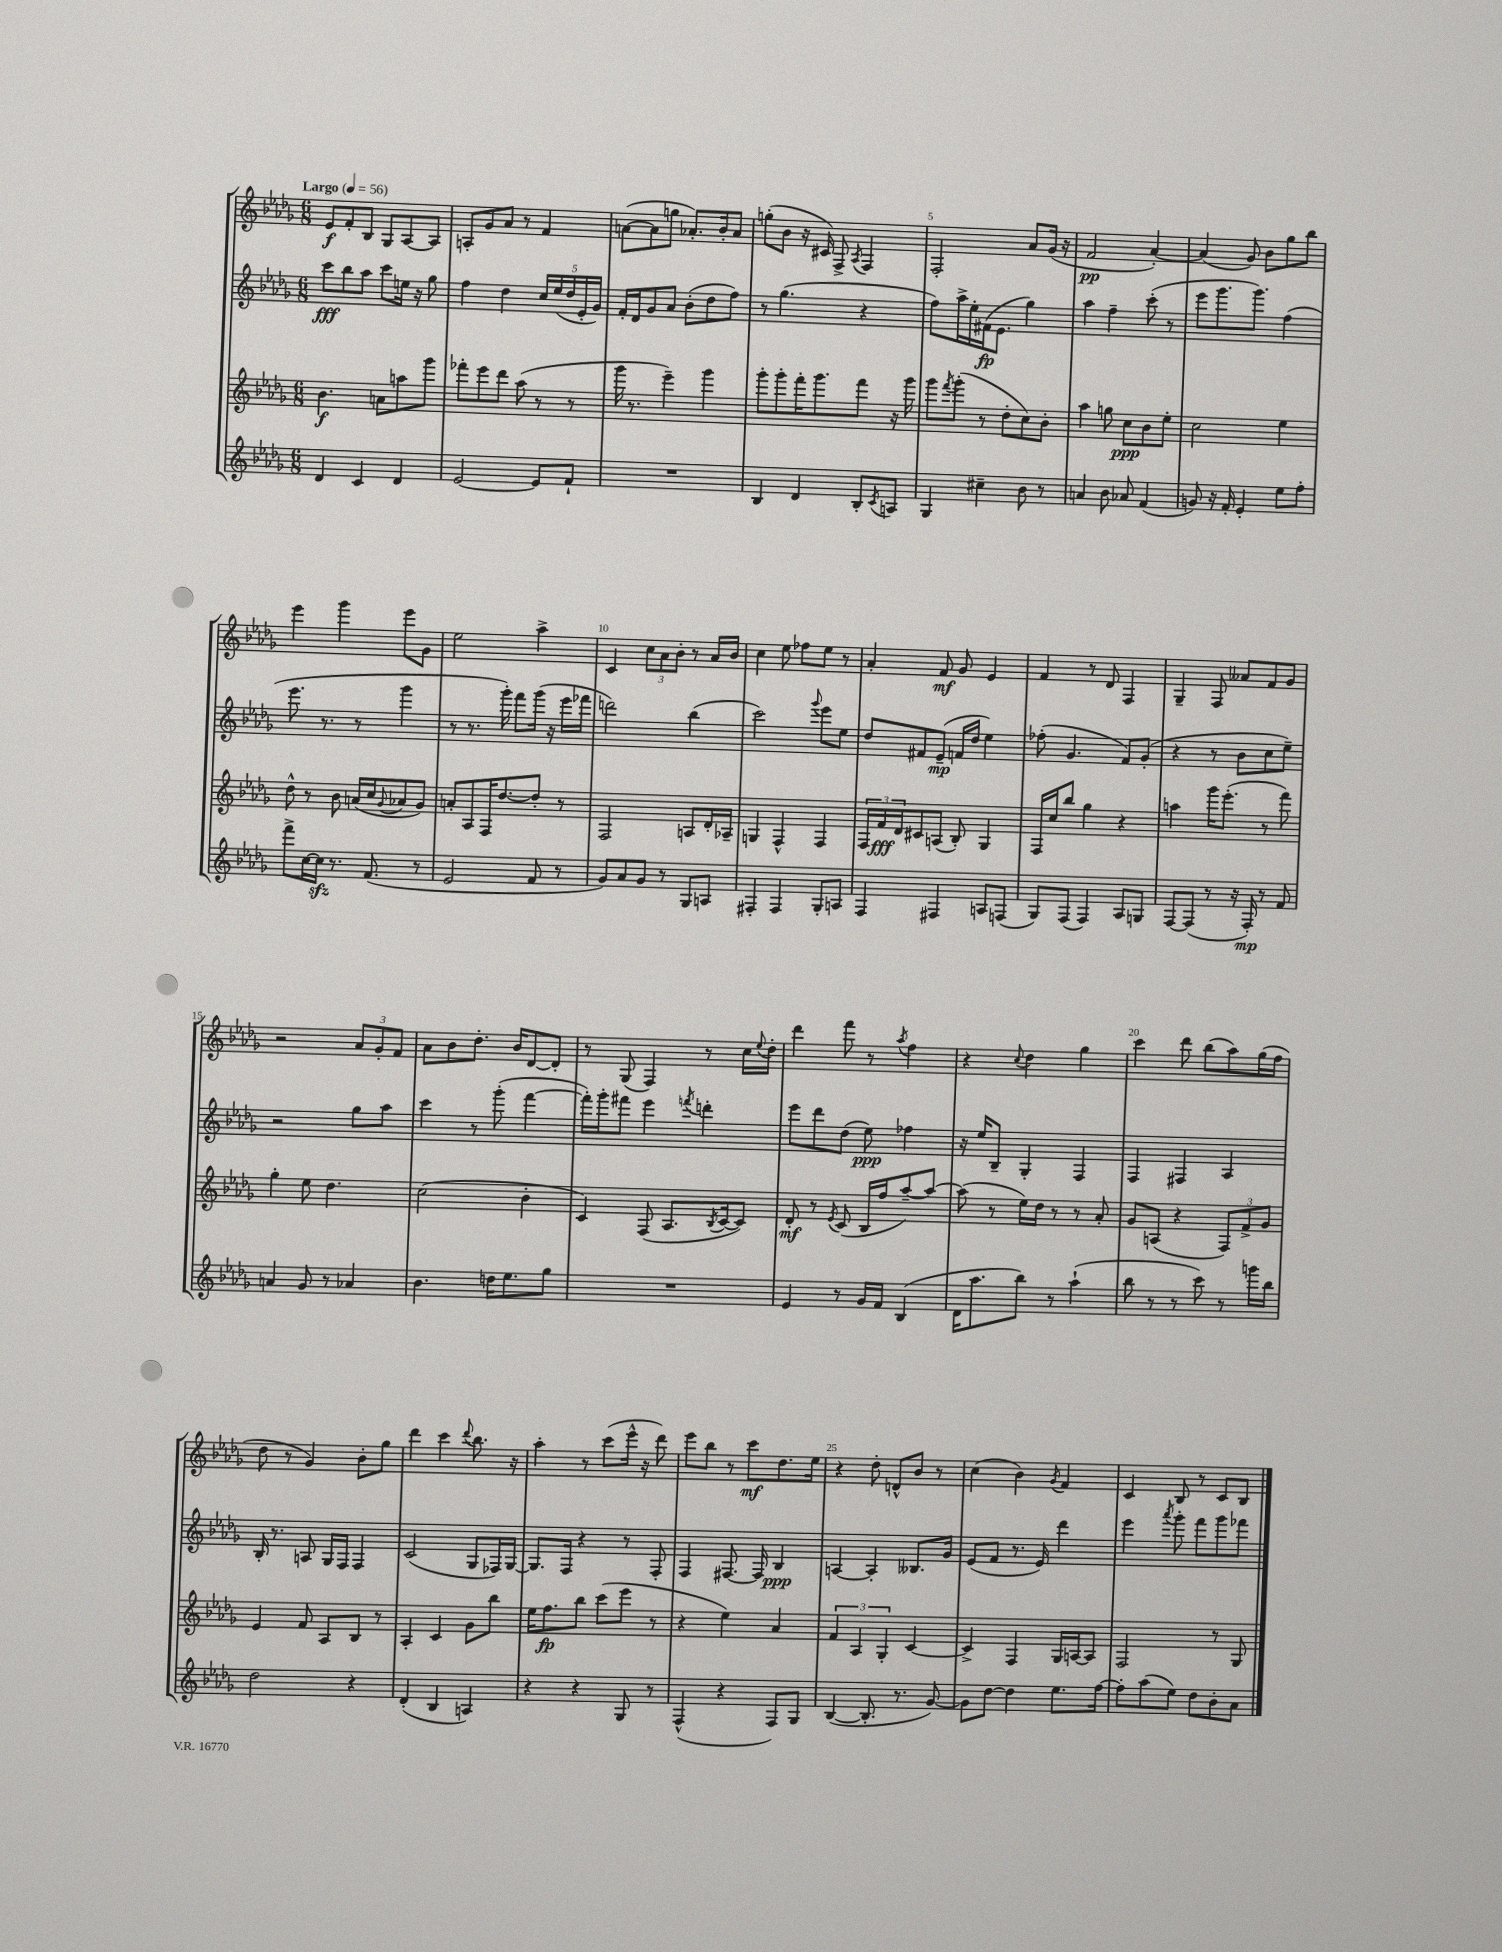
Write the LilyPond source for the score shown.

<<
\new StaffGroup <<
\new Staff = "s0" {
    \clef treble \key des \major \numericTimeSignature \time 6/8 \tempo "Largo" 4 = 56
    ees'8\f f'8-. bes8 ges8 aes8~ aes8 |
    a8-. ges'8 aes'8 r8 f'4 |
    a'8~( a'8 g''8 aes'8.-.) bes'16-. aes'8 |
    g''8-.( bes'8 r16 cis'16) f8-> \acciaccatura { aes8 } f4 |
    f2-. aes'8 ges'16( r16 |
    f'2\pp aes'4~-.) |
    aes'4( ges'8) bes'8 ges''8 bes''8 |
    ees'''4 ges'''4 ees'''8 ges'8 |
    ees''2 aes''4-> |
    c'4 \tuplet 3/2 { c''8 aes'8 bes'8-. } r8 aes'16 bes'16 |
    c''4 ees''8 fes''8 ees''8 r8 |
    aes'4-. f'8\mf ges'8 ees'4 |
    f'4 r8 des'8 f4 |
    ges4-- f8 aeses'8 f'8 ges'8 |
    r2 \tuplet 3/2 { aes'8 ges'8-. f'8 } |
    aes'8 bes'8 des''8.-. bes'16 des'8~ des'8-. |
    r8 ges8( f4) r8 c''16 \appoggiatura { ees''8 } des''16-. |
    des'''4 f'''8 r8 \acciaccatura { aes''8 } f''4 |
    r4 \appoggiatura { c''8 } des''4 ges''4 |
    c'''4 des'''8 bes''8( aes''8) ges''16( f''16 |
    des''8 r8 ges'4) bes'8-. ges''8 |
    des'''4 c'''4 \appoggiatura { des'''8 } bes''8. r16 |
    aes''4-. r8 c'''8( ees'''16-^ r16 des'''8) |
    ees'''8 bes''8 r8 c'''8\mf des''8. ees''16 |
    r4 des''8-. d'8-^ bes'8 r8 |
    c''4( bes'4) \acciaccatura { ges'8 } f'4 |
    c'4 bes8 r8 c'8 bes8 \bar "|." |
}
\new Staff = "s1" {
    \clef treble \key des \major \numericTimeSignature \time 6/8
    c'''8\fff bes''8 aes''8 c'''8 e''16 r16 ges''8 |
    f''4 des''4 \tuplet 5/4 { c''16 ees''16( des''16 ees'16-. ges'16) } |
    f'16-. des'16 ges'8 aes'8 bes'8-.( des''8 f''8) |
    r8 ges''4.( r4 |
    f''8) aes''16-> ees''16-. fis'16\fp( ees'8. ges''4) |
    aes''4 f''4-- c'''8-.( r8 |
    ees'''8 ges'''8. ges'''8.) f''4( |
    ees'''8. r8. r8 ges'''4 |
    r8 r8. ges'''16-.) f'''8 ges'''16( r16 ees'''16 fes'''16 |
    d'''2) bes''4( |
    c'''2) \appoggiatura { ges'''8 } ees'''8 ees''8 |
    des''8 fis'8 ees'8--\mp( f'16 des''16 ees''4) |
    fes''8-.( ges'4. f'8) ges'8-.( |
    r4 r8 bes'8 c''8 ees''8--) |
    r2 ges''8 aes''8 |
    c'''4 r8 ges'''8-.( f'''4~ |
    f'''16-.) ges'''16-. fis'''8 ees'''4 \acciaccatura { f'''8 } d'''4-. |
    ees'''8 des'''8 des''8( ees''8\ppp) fes''4 |
    r16 ees''16 bes8-- ges4-. f4 |
    f4 fis4 aes4 |
    bes16-. r8. a8 ges16 f16 f4 |
    c'2( ges8 fes16) ges16~ |
    ges8. f16 r4 r8 f8-. |
    f4 fis8.~ fis16 bes4\ppp |
    a4~ a4-. beses8. ges'16 |
    ees'8( f'8 r8. ees'16) des'''4 |
    ees'''4 \acciaccatura { aes'''8 } ges'''8-. f'''8 ges'''8 fes'''8 \bar "|." |
}
\new Staff = "s2" {
    \clef treble \key des \major \numericTimeSignature \time 6/8
    bes'4.\f a'8 a''8 ges'''8 |
    fes'''8-. ees'''8 des'''8 aes''8( r8 r8 |
    ges'''16 r8. ees'''4--) ges'''4 |
    ges'''8-. ges'''8-. f'''16-. ges'''8. f'''8 r16 ges'''16 |
    ges'''8 \acciaccatura { f'''8 } ges'''8-.( r8 des''8-. c''8) bes'8-. |
    aes''4 g''8 c''8\ppp bes'8 ees''8-. |
    c''2 ees''4 |
    des''8-^ r8 bes'8 a'16( c''16 \appoggiatura { ges'8 } aes'8 ges'8) |
    a'8-. aes8 f16 des''8.~ des''8-. r8 |
    f2 a8 des'16-. aes16-- |
    g4 f4-^ f4 |
    \tuplet 3/2 { f16 f'16\fff des'16 } cis'8 a8( bes8-.) ges4 |
    f16 c''16 bes''8 ges''4 r4 |
    a''4 ges'''16 ees'''8.-.( r8 f'''8) |
    ges''4-. ees''8 des''4. |
    c''2( bes'4-. |
    c'4) f8( aes8. \acciaccatura { bes8 } c'16~ c'8) |
    des'8-.\mf r8 \acciaccatura { ees'8 } c'8( bes16 f''16 aes''8~--) aes''8~ |
    aes''8( r8 ees''16) des''16 r8 r8 aes'8-. |
    ges'8 a8( r4 \tuplet 3/2 { f8) f'8-> ges'8 } |
    ees'4 f'8 aes8 bes8 r8 |
    aes4-. c'4 ges'8 bes''8 |
    ees''16 f''8.\fp bes''8 c'''8( ees'''8 r8 |
    r4 ees''4) aes'4 |
    \tuplet 3/2 { f'4 aes4 ges4-. } c'4~ |
    c'4-> f4 ges16 a16~ a8 |
    f2 r8 ges8 \bar "|." |
}
\new Staff = "s3" {
    \clef treble \key des \major \numericTimeSignature \time 6/8
    des'4 c'4 des'4 |
    ees'2~ ees'8 f'8-! |
    R2. |
    bes4 des'4 bes8-. \acciaccatura { c'8 } a8 |
    ges4 cis''4-- bes'8 r8 |
    a'4 bes'8 aes'8 f'4( |
    g'8) r16 f'16-. ees'4-. ees''8 f''8-. |
    f'''8-> c''16~ c''16\sfz r8. f'8.( r8 |
    ees'2 f'8 r8 |
    ges'8) aes'8 ges'8 r8 ges8 a8 |
    fis4-. fis4 ges8-. a8 |
    f4 fis4 a8 f8( |
    ges8) f8( f4) aes8 g8 |
    f8~ f8( r8 r16 f16-.\mp) r8 f'8 |
    a'4 ges'8 r8 aes'4 |
    bes'4. d''16 ees''8. ges''8 |
    R2. |
    ees'4 r8 ges'16 f'16 bes4( |
    des'16 aes''8. bes''8) r8 aes''4-!( |
    bes''8 r8 r8 c'''8) r8 g'''16 bes''16 |
    des''2 r4 |
    des'4-.( bes4 a4) |
    r4 r4 ges8 r8 |
    f4-^( r4 f8) ges8 |
    bes4~( bes8.-. r8. ges'8~) |
    ges'8 des''8~ des''4 ees''8. f''16~ |
    f''8-. aes''8( ees''8) des''8 bes'8-. aes'8 \bar "|." |
}
>>
>>
\layout { \context { \Score \override BarNumber.break-visibility = ##(#f #t #t) barNumberVisibility = #(every-nth-bar-number-visible 5) } }
